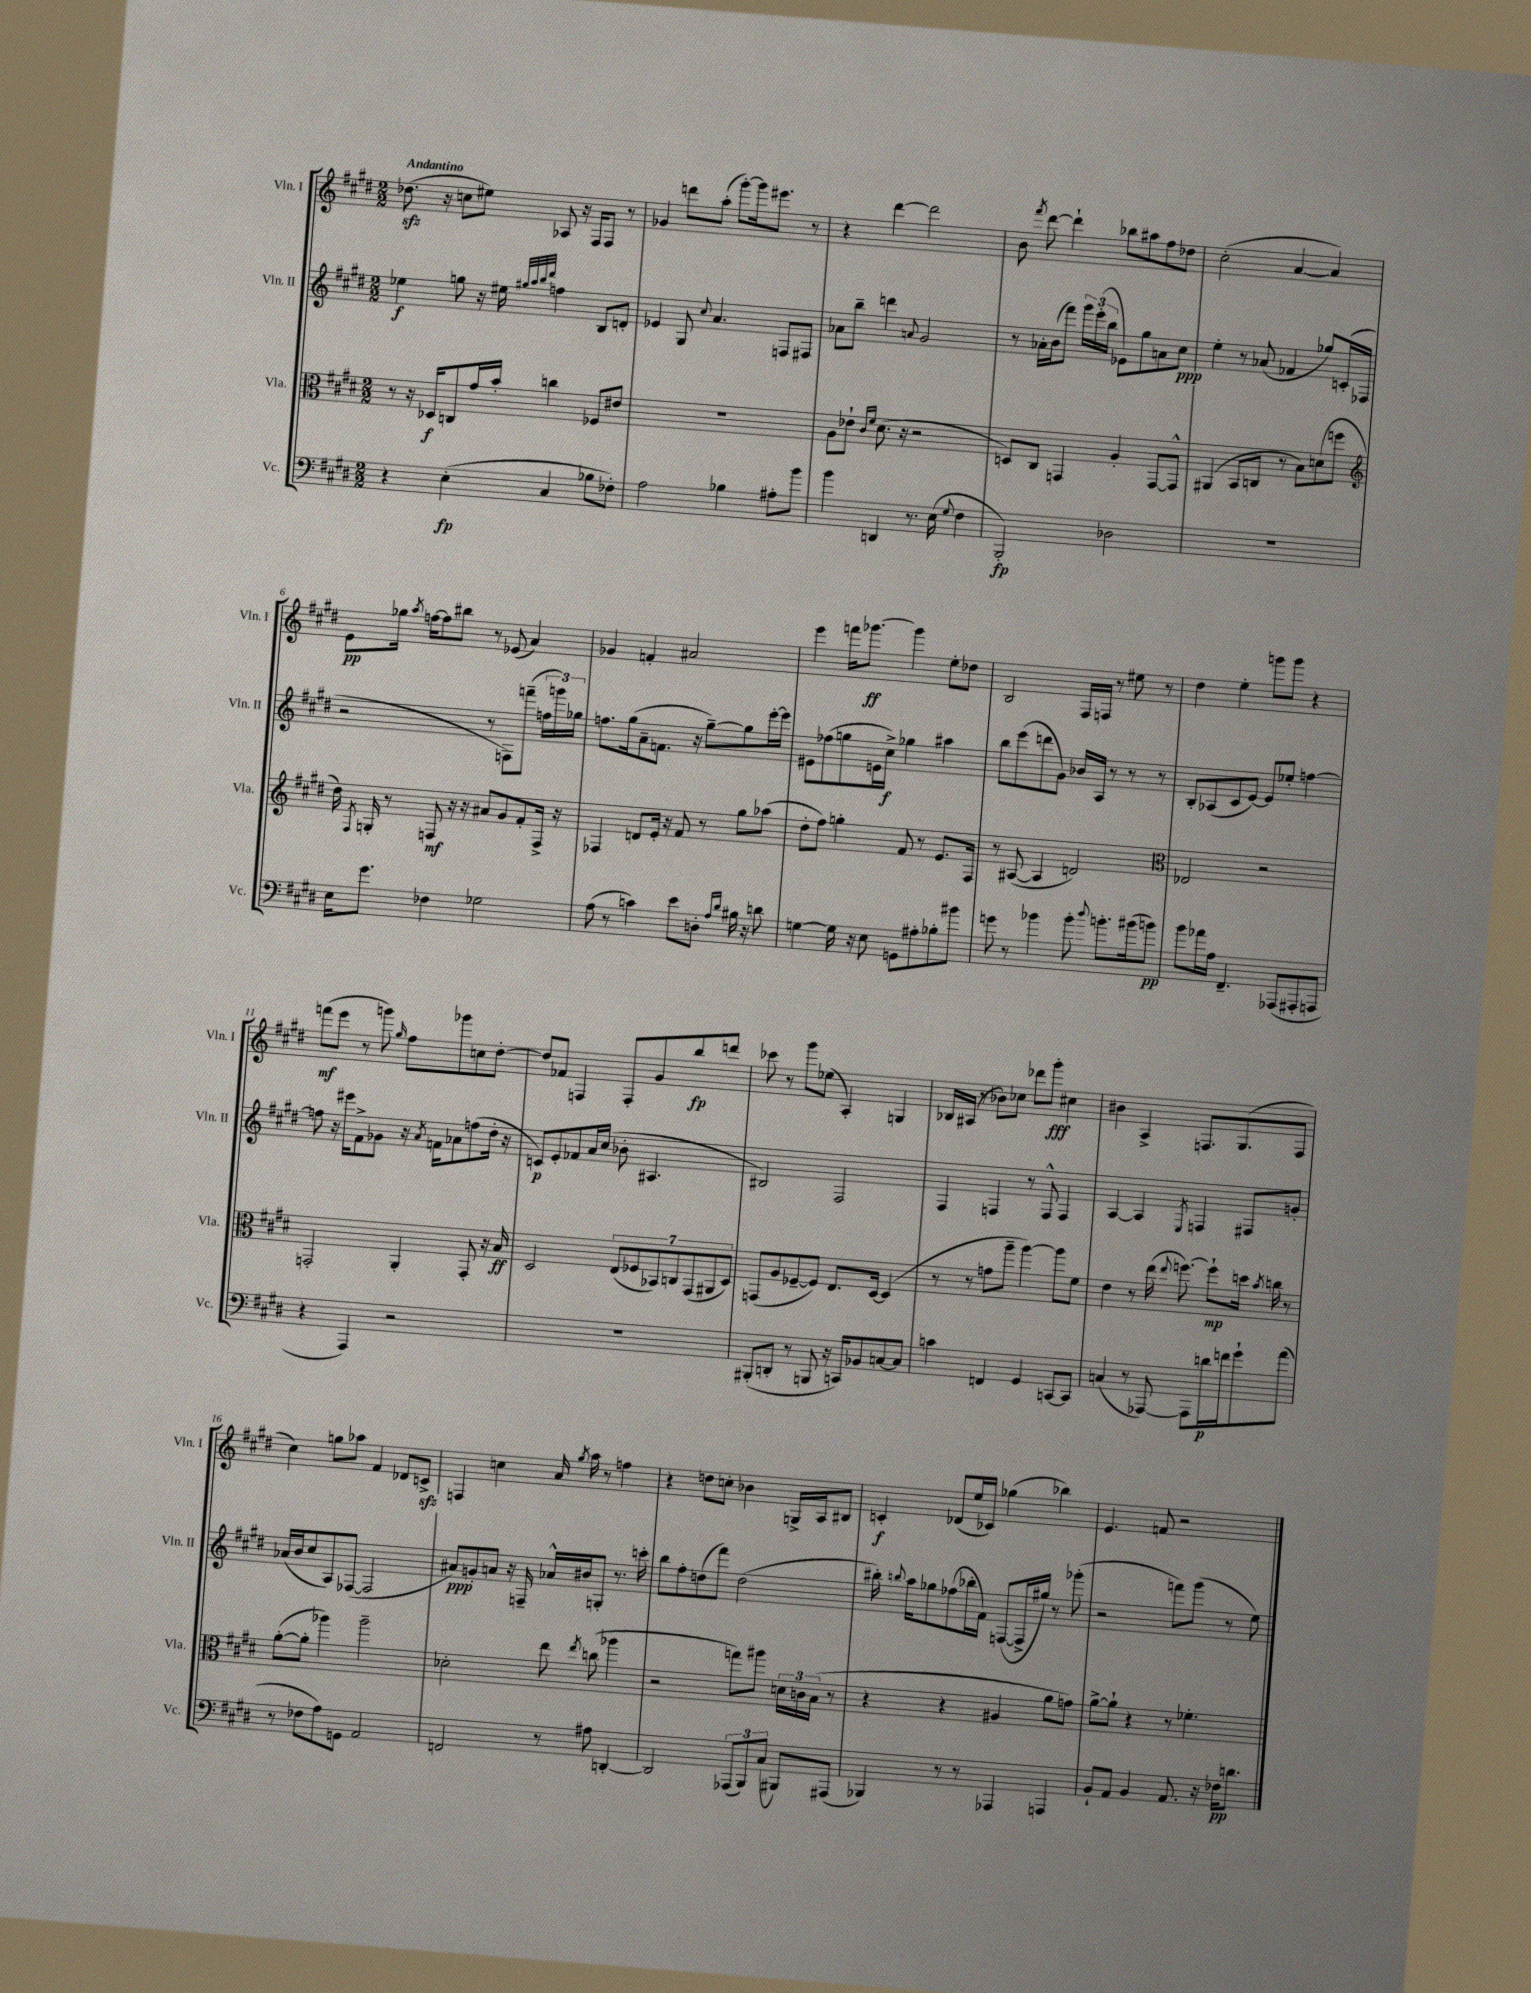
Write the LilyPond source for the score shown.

<<
\new StaffGroup <<
\new Staff = "s0" \with { instrumentName = "Vln. I" shortInstrumentName = "Vln. I" } {
    \clef treble \key e \major \numericTimeSignature \time 2/2 \tempo "Andantino"
    \autoBeamOff des''8.\sfz( r16 c''8[ eis''8]) aes8 r16 fis16[ fis8] r8 |
    ges'4 d'''8[ a''8]-.( gis'''8[~-.) gis'''16 eis'''8.] r8 |
    r4 dis'''4~ dis'''2 |
    b'8 \acciaccatura { fis'''8 } dis'''8~ dis'''4-! bes''8[ ais''8 fis''8 des''8] |
    cis''2-.( a'4~ a'4) |
    e'8[\pp ges''16] \acciaccatura { a''8 } f''16[~ f''8 bis''8] r8 ees'8( a'4) |
    ges'4 f'4-. ais'2 |
    e'''4 f'''16[ ges'''8.]~\ff ges'''4 e''8[-. des''8] |
    b2 fis16[ f16] r8 eis''8 r8 |
    dis''4 e''4-. g'''8[ g'''8] r4 |
    f'''8[\mf( e'''8] r8 g'''8) \grace { gis''16 } fis''8[ ges'''8 c''8 dis''8]~-. |
    dis''8[ fes'8] f4 f8[-. gis'8 b''8\fp d'''8] |
    ces'''8 r8 gis'''8[ ees''8]( a4-.) g4 |
    bes16[ ais16]( r8 bes'8[) ces''8] des'''8[ gis'''8]-.\fff cis''4 |
    bis'4 a4-> f8.[ gis8.( f8] |
    cis''4) g''8[ aes''8] fis'4 des'8[ c'8]->\sfz |
    f4 c''4 a'16 \acciaccatura { gis''8 } a''16 r8 f''4 |
    r4 d''8[ c''8]-. bes'4 g16[-> a16 bis8] |
    c'4-.\f des'8[( e''16 ces'16]) ges''4( bes''4) |
    e'4. f'8 r2 \bar "|." |
}
\new Staff = "s1" \with { instrumentName = "Vln. II" shortInstrumentName = "Vln. II" } {
    \clef treble \key e \major \numericTimeSignature \time 2/2
    \autoBeamOff ees''4\f g''8 r16 eis''16 \grace { gis''32[ a''32 b''32 dis'''32] } f''4 b8[ d'8]-. |
    ees'4 gis8 \appoggiatura { cis''8 } a'4. f8[ fis8] |
    aes'8[ b''8]-- d'''4 \appoggiatura { a'8 } gis'2 |
    r8 aes'16[-. b'16( fis'''8]) \tuplet 3/2 { gis'''16[ e'''16-.( b''16] } ees'8[) gis''8 a'8 cis''8]\ppp |
    e''4-. r8 aes'8( fes'4 ges''8[) c'16-.( fes16] |
    r2 r8 f8[) f'''8]--( \tuplet 3/2 { f''16[ g'''16) ges''16] } |
    f''8.[ gis''16( a'8-- f'8.] r16 gis''8[~--) gis''8 e'''16~-. e'''16] |
    eis'8[ fes''8( g''8 e'16 cis''16]->\f) ges''4 ais''4 |
    b''8[ e'''8( d'''8 gis'8]) bes'16[ a16] r8 r8 r8 |
    b8[-. aes8( cis'8 e'8]~) e'8[ ees''8]-. f''4~ |
    f''8 r16 eis'''16[ fis'8-> ges'8] r16 \acciaccatura { a'8 } f'16[ aes'8 f''8( dis''16]-. r16 |
    c'8[\p) e'8-. fes'8 a'16 cis''16]( bes'8-. ais4. |
    bis2) fis2 |
    fis4 f4 r8 f8-^ f4 |
    a4~ a4 \acciaccatura { e8 } f4 fis8[ g'8]-. |
    aes'16[( b'16 cis''8 a8) fes8]~( fes2 |
    ais'8[\ppp) g'8-. a'8] r16 f16-- aes'16[-^ bis'16 g8]-. r8. c'''16-. |
    b''8[ fis''8-. d''8( fis'''8]) d''2( |
    bis''16-.) \appoggiatura { b''8 } a''16[ ges''8 fes''8( bes''16-. fis'16]) f8[~( f16-> gis''16]) r8 ges'''8-.( |
    r2 f'''8[) gis'''8]( r8 e''8) \bar "|." |
}
\new Staff = "s2" \with { instrumentName = "Vla." shortInstrumentName = "Vla." } {
    \clef alto \key e \major \numericTimeSignature \time 2/2
    \autoBeamOff r8 r16 des16[\f c8 gis'16 b'16]-. c''4 fes8[ eis'8] |
    R1 |
    a8[ ees'8]-! \grace { cis'16[ fis'16] } dis'8.( r16 r2 |
    d8[) cis8] g,4 a4-. g,8[~ g,8]-^ |
    ais,4( b,8[ c8] r8 b8[) d'8( f''8] |
    \clef treble dis''16) \acciaccatura { fis8 } g16-. r8 f8\mf r16 r16 ais'8[ gis'8 fis'8-. f16]-> r16 |
    fes4 d'8[ e'16]-. r16 fis'8 r8 gis''8[ aes''8]( |
    dis''8[-. fis''8]) g''4-. fis'8 r8 e'8.[ fis16] |
    r8 ais8~( ais4 d'2) |
    \clef alto ees2 r2 |
    g,2-. a,4-. g,8-. r16 b16\ff |
    dis2 \tuplet 7/4 { e8[( fes8 bes,8) c8 gis,8( ais,8 dis8]) } |
    g,8[( a8 fes8~-- fes8]) e8.[ dis16]~ dis4( |
    r8 r8 g'8[ a''8]-- a''4~) a''8[ fis'8] |
    e'4 r8 e''16( \appoggiatura { e''8 } f''8.~) f''8[-!\mp d''16] \acciaccatura { b'8 } c''16 r8 |
    a'8[~-.( a'8]-. aes''4) aes''2-- |
    des'2-. e''8 \acciaccatura { e''8 } c''8( aes''4 |
    r2 g''8[) ais''8] \tuplet 3/2 { d'16[ c'16 b16]( } r8 |
    r4 r4 ais4 a'8[ g'8]) |
    a'8[~-> a'8]-! r4 r8 fes'4.-. \bar "|." |
}
\new Staff = "s3" \with { instrumentName = "Vc." shortInstrumentName = "Vc." } {
    \clef bass \key e \major \numericTimeSignature \time 2/2
    \autoBeamOff r4 e4-.\fp( cis4 bes8[ fes8]-.) |
    a2 bes4 ais8[-. b'8] |
    b'4 d,4 r8. e16( \appoggiatura { gis8 } fis4 |
    b,,2-.\fp) des2 |
    R1 |
    e16[ gis'8.] fes4 ges2 |
    a8( r8 c'4) e'8[ d8]-. \grace { a16[ dis'16] } bis16 r16 d'8 |
    g4~ g16 r16 e8 g,8[ ais8-. bes8-. bis'8] |
    g'8 r8 bes'4 bes'8-. \appoggiatura { dis''8 } b'8.[-. bis'16( b'8]\pp) |
    b'8[ aes'16 a16] fis,4.-- aes,,8[( ais,,8-. a,,8] |
    r4 a,,4) r2 |
    R1 |
    bis,,8[-.( d,8]-. r8 b,,8 r16 c,16[) bes,8 c8~ c8] |
    c'4 f,4 gis,4 c,8[~ c,8] |
    c4( r8 aes,,8~) aes,,8[ d'16\p f'16 gis'8-! a'8]( |
    r8 fes8[ a8) g,8] a,2 |
    f,2 r8 ais8 d,4~-. |
    d,2 \tuplet 3/2 { aes,,8[( b,,8) cis8]( } bis,,8[) ais,,8]( |
    bes,,4) r8 r8 aes,,4 a,,4 |
    b,8[-! a,8] b,4 a,8. r16 fes16[\pp d'8.] \bar "|." |
}
>>
>>
